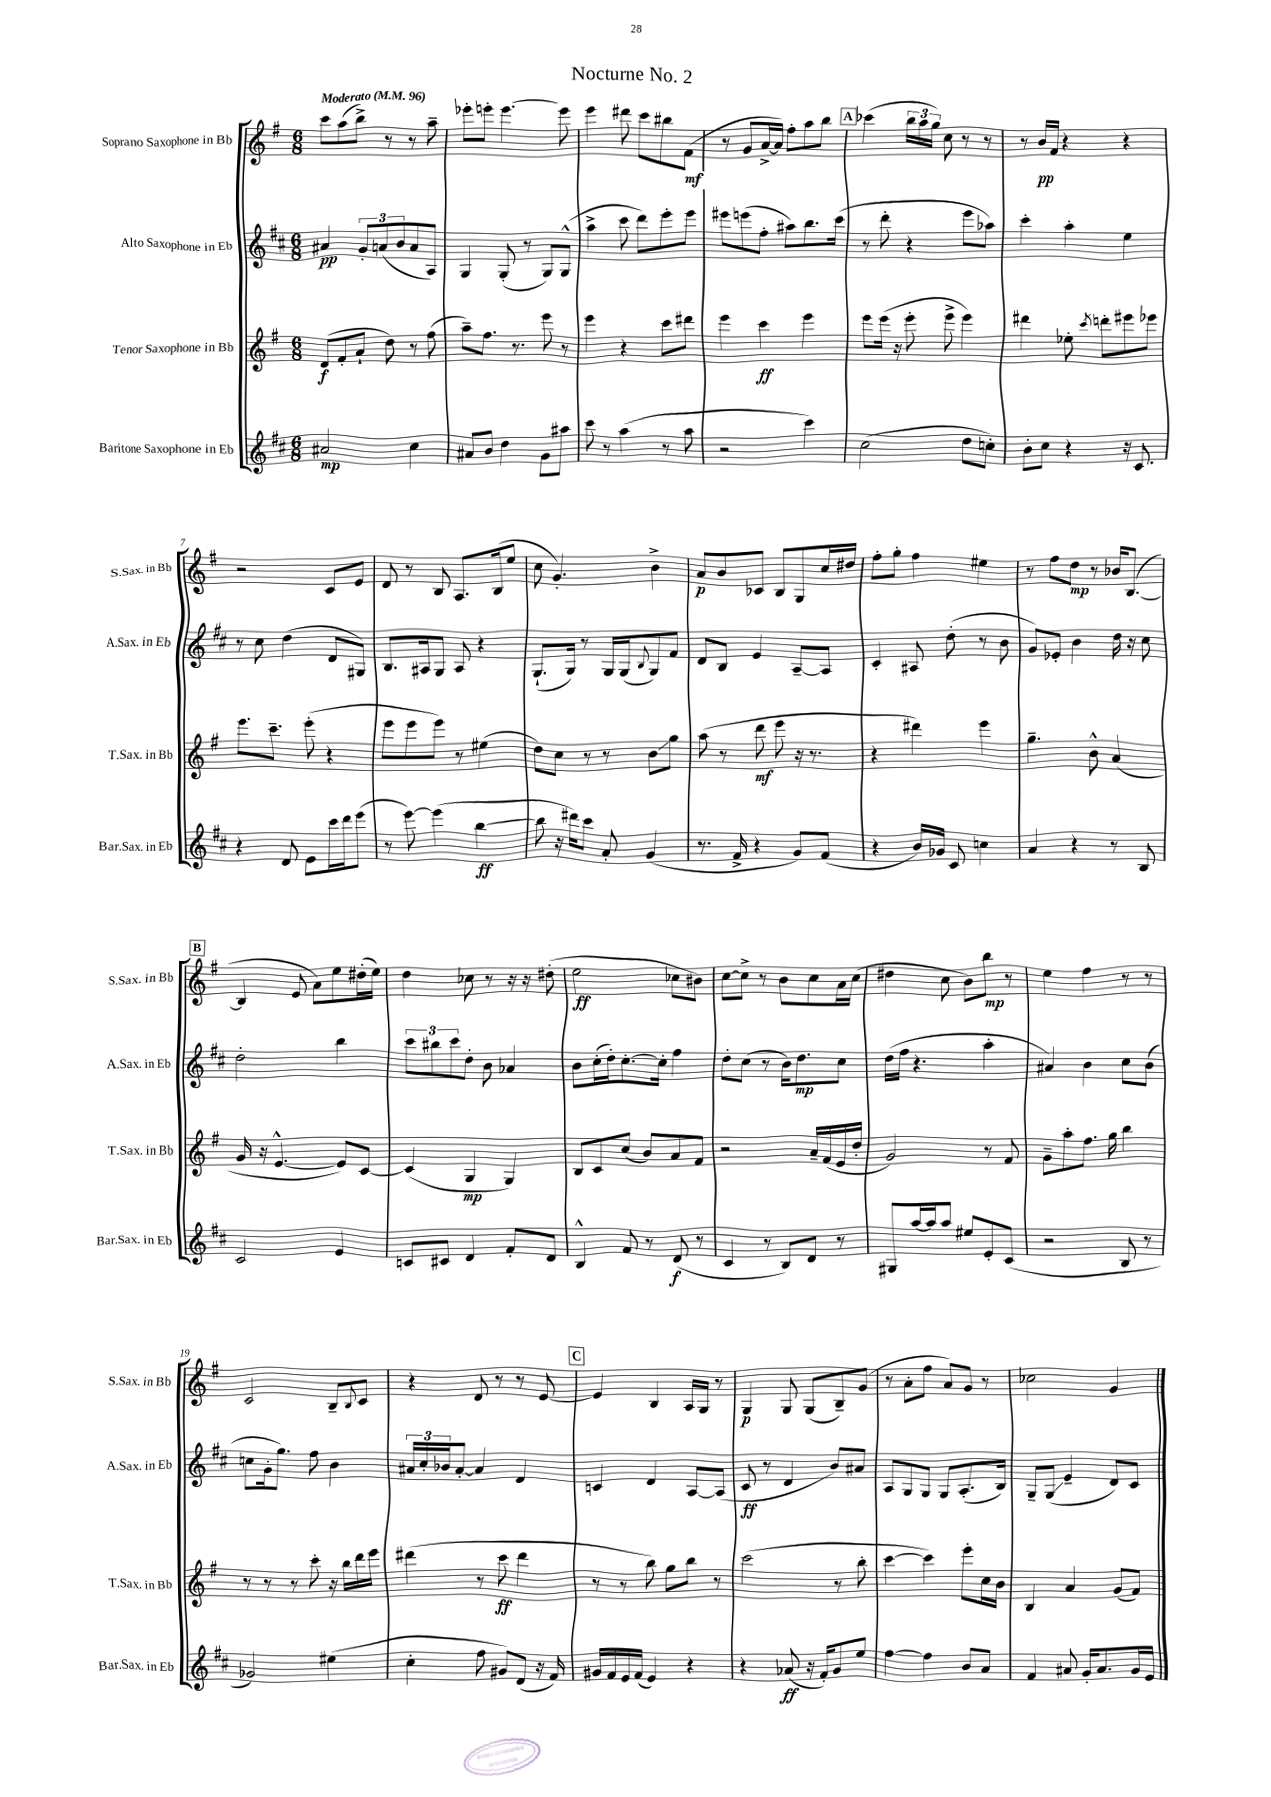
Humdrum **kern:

**kern	**kern	**kern	**kern
*staff4	*staff3	*staff2	*staff1
*clefG2	*clefG2	*clefG2	*clefG2
*k[f#c#]	*k[f#]	*k[f#c#]	*k[f#]
*M6/8	*M6/8	*M6/8	*M6/8
*MM96	*MM96	*MM96	*MM96
2a#	(8d	4a#	8ccc
.	8f#'	.	(8aa
.	8a`	12g'	8bb^)
.	.	(12a	.
.	8dd)	.	8r
.	.	12b	.
4cc#	8r	8a	8r
.	(8ff#	8A)	8aa~
=	=	=	=
8a#	8aa~)	4G	8eee-'
8b	8.ff#	.	8eee'
4dd	.	(8G'	[4.eee
.	8.r	.	.
.	.	8r	.
8g	8eee	8G)	.
8aa#	8r	(8G^^	8eee]
=	=	=	=
8ccc#	4eee	4aa^	4eee
8r	.	.	.
(4aa	4r	8ccc#	8ddd#
.	.	8ddd)	8ccc
8r	8ccc	8eee'	8bb#
8aa	8ddd#	8eee	(8f#
=	=	=	=
2r	4eee	8eee#	8r
.	.	(8eee	8g
.	4ccc	8ff#'	[16a^
.	.	.	16a])
.	.	8aa#)	8ff#'
4ccc#)	4eee	8.bb	8aa
.	.	.	8bb
.	.	(16ccc#	.
=	=	=	=
(2cc#	8eee	8r	(4ccc-
.	(16eee	8ddd'	.
.	16r	.	.
.	8eee'	4r	24bb
.	.	.	24aa
.	.	.	24gg)
.	8eee^	.	8cc
8dd	4eee)	8eee	8r
8cc')	.	8aa-)	8r
=	=	=	=
8b'	4ddd#	4ccc#'	8r
8cc#	.	.	16b
.	.	.	16f#
4r	8ee-'	4aa'	4r
.	8qccc	.	.
.	8ddd'	.	.
16r	8eee#	4ee	4r
8.c#	.	.	.
.	8eee-	.	.
=	=	=	=
4r	8.eee	8r	2r
.	.	8cc#	.
.	8.ccc~	.	.
8d	.	(4dd	.
8e	(8eee'	.	.
16ccc#	4r	8d	8c
16ddd	.	.	.
(8eee	.	8G#)	8e
=	=	=	=
8r	8eee	8.B	8d
[8eee)	8eee	.	8r
.	.	16A#	.
(4eee]	8eee)	8G	8B
.	8r	8A#	8.A
[4bb	(4ee#	4r	.
.	.	.	(16B
.	.	.	8ee
=	=	=	=
8bb]	8dd)	(8.G`	8cc
16r	8cc	.	4.g')
16ddd#)	.	16G)	.
8ccc#	8r	8r	.
8a'	8r	16G	.
.	.	(16G	.
.	.	8qqB	.
(4g	8b	8G)	4b^
.	8gg	8f#	.
=	=	=	=
8.r	(8aa	8d	8a
.	8r	8B	8b
16f#^	.	.	.
4r	8ddd	4e	8c-
.	8eee	.	8B
8g)	16r	[8A~	8G
.	8.r	.	.
(8f#	.	8A]	16cc
.	.	.	16dd#
=	=	=	=
4r	4r	4c#'	8ff#'
.	.	.	8gg'
16b)	4ddd#)	8A#	4ff#
16g-	.	.	.
8c#	.	(8dd'	.
4cc	4eee	8r	4ee#
.	.	8b	.
=	=	=	=
4a	4.gg~	8g)	8r
.	.	8e-'	8ff#
4r	.	4b	8dd
.	8b^^	.	8r
8r	(4a	16dd	16b-
.	.	16r	([8.B
8B	.	8cc#	.
=	=	=	=
2c#	16g	2dd'	4B]
.	16r	.	.
.	[4.e^^	.	.
.	.	.	8e
.	.	.	8a)
4e	8e])	4bb	8ee
.	[8c	.	(16dd#'
.	.	.	16ee)
=	=	=	=
8c	(4c]	12ccc#	4dd
.	.	12bb#	.
8c#	.	.	.
.	.	12ccc#	.
4d	4G	8dd'	8cc-
.	.	8b	8r
8f#'	4G)	4a-	16r
.	.	.	16r
8d	.	.	(8dd#'
=	=	=	=
4B^^	8B	8b	2ee
.	8c	(16cc#'	.
.	.	16dd')	.
8f#	(8cc	[8.cc#'	.
8r	8b)	.	.
.	.	16cc#']	.
(8d	8a	4ff#	8cc-
8r	8f#	.	8b#)
=	=	=	=
4c#	2r	8dd'	[8cc
.	.	(8cc#	8cc^]
8r	.	8r	8r
8B)	.	16b)	8b
.	.	8.dd	.
8d	16a~	.	8cc
.	(16f#	.	.
8r	16e	8cc#	16a
.	16dd'	.	(16cc
=	=	=	=
8G#	2g)	(16dd	4dd#
.	.	16ff#	.
[16aa	.	4.r	.
16aa]	.	.	.
8aa	.	.	8cc
8ee#	.	.	8b)
8e'	8r	4aa'	8bb
(8c#	8f#	.	8r
=	=	=	=
2r	8g~	4a#)	4ee
.	8aa'	.	.
.	8.ff#	4b	4ff#
.	16gg	.	.
8B	4bb	8cc#	8r
8r	.	(8b	8r
=	=	=	=
2g-)	8r	8cc	2c
.	8r	16g'	.
.	.	8.gg)	.
.	8r	.	.
.	8ccc'	8ff#	.
(4ee#	16r	4b	8B~
.	16bb	.	.
.	.	.	8qqB
.	16ddd	.	8c
.	16eee	.	.
=	=	=	=
4cc#'	(4ddd#	24a#	4r
.	.	24cc#'	.
.	.	24b-	.
.	.	[8a#'	.
8ff#	8r	4a#]	8d
8g#)	8ccc	.	8r
(8d	4ddd#	4d	8r
16r	.	.	[8e
16f#)	.	.	.
=	=	=	=
16g#	8r	4c	4e]
16f#	.	.	.
16e	8r	.	.
(16f#	.	.	.
4e)	8bb)	4d	4B
.	8gg	.	.
4r	8bb	[8A	16A
.	.	.	16G
.	8r	(8A]	8r
=	=	=	=
4r	(2ccc	8c#	4G
.	.	8r	.
(8a-	.	4d	8G
16r	.	.	(8G
16f#')	.	.	.
8g	8r	8b)	8B~)
8ee	8bb'	8a#	(8g
=	=	=	=
[4ff#	[4ccc	8A	8r
.	.	8G	8a'
4ff#]	4ccc])	8G	8ff#
.	.	8G	8a)
8b	8eee'	(8.A'	8g
8a	16cc	.	8r
.	16b	16B)	.
=	=	=	=
4f#	4B	8G~	2cc-
.	.	(8G	.
8a#	4a	4e~	.
16g'	.	.	.
8.a#	.	.	.
.	(8g	8d)	4g
16g	8f#)	8c#	.
16e	.	.	.
==	==	==	==
*-	*-	*-	*-
